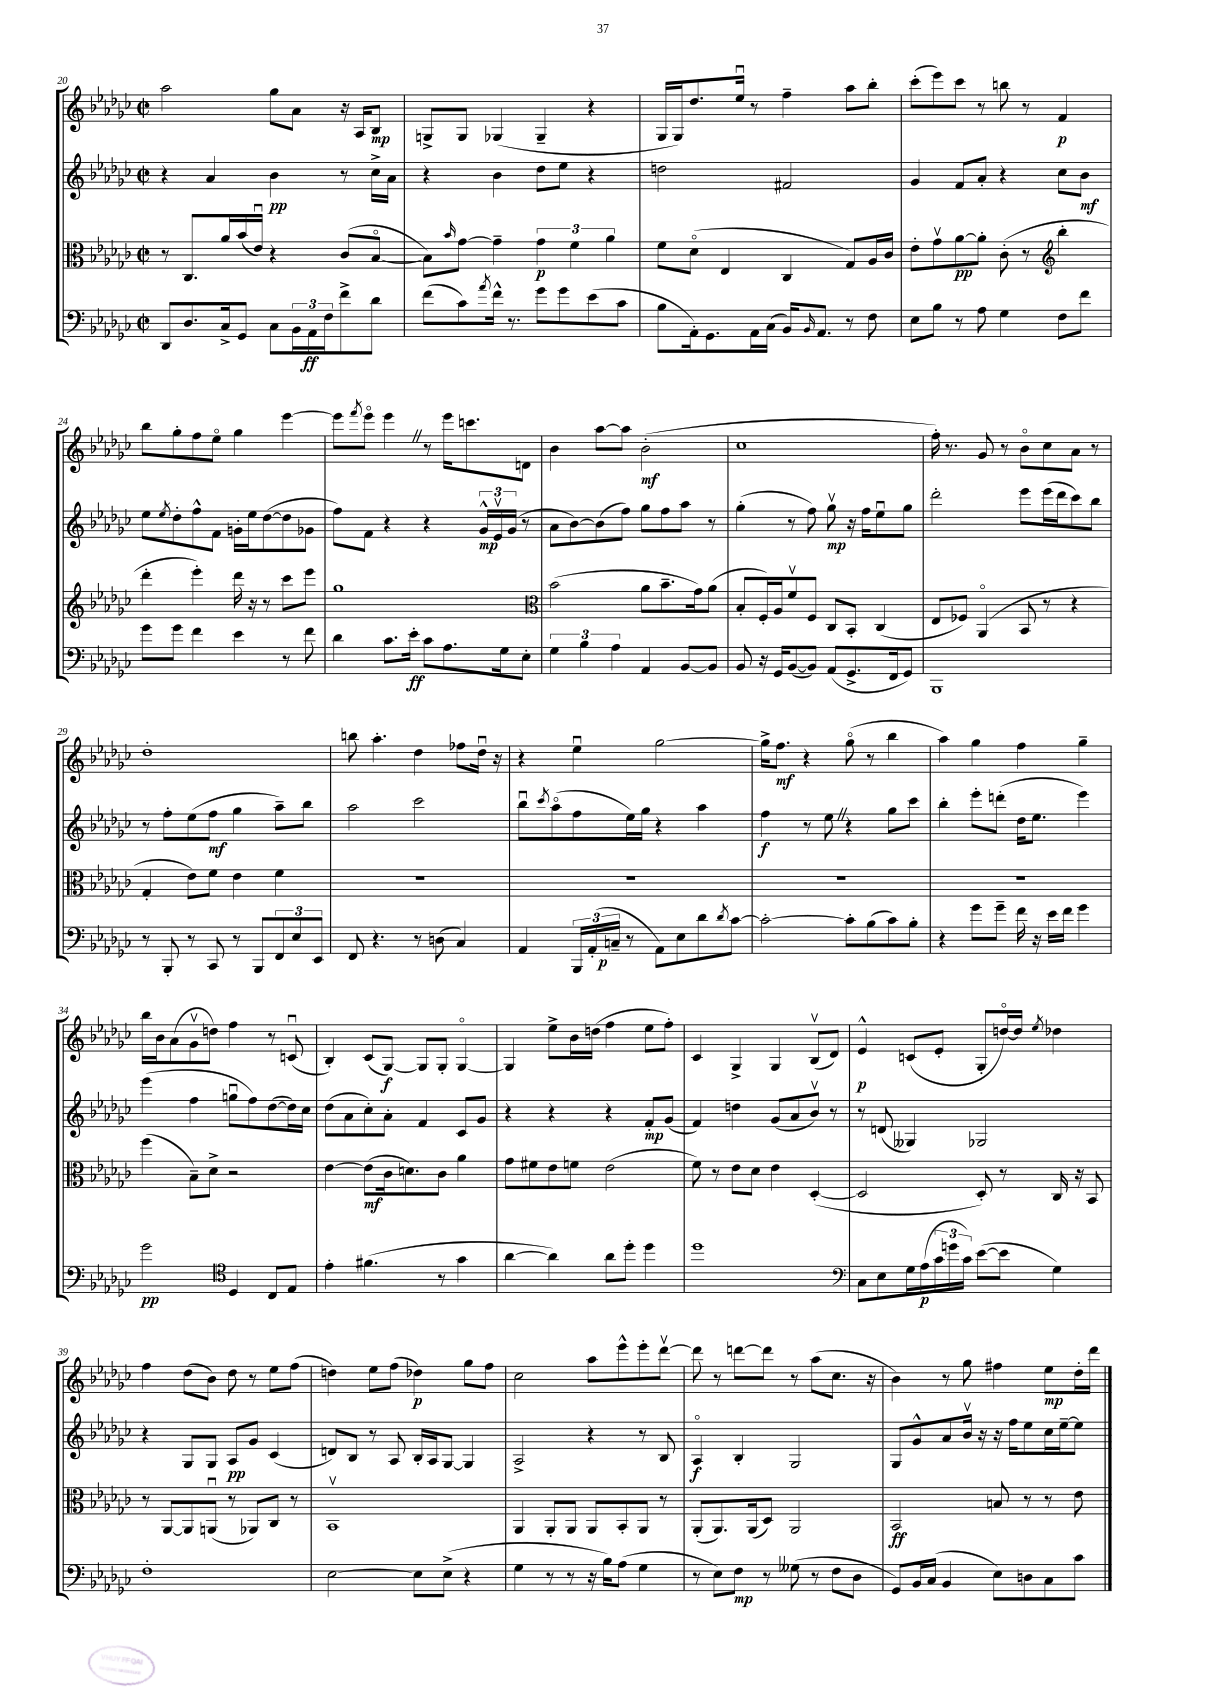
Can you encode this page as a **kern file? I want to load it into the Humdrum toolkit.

**kern	**kern	**kern	**kern
*staff4	*staff3	*staff2	*staff1
*clefF4	*clefC3	*clefG2	*clefG2
*k[b-e-a-d-g-c-]	*k[b-e-a-d-g-c-]	*k[b-e-a-d-g-c-]	*k[b-e-a-d-g-c-]
*M2/2	*M2/2	*M2/2	*M2/2
*met(c|)	*met(c|)	*met(c|)	*met(c|)
8DD-/L	8r	4r	2aa-\
8.D-/	8.C-/L	.	.
.	.	4a-/	.
16C-^/k	16a-/L	.	.
8GG-/J	(16b-/	.	.
.	16e-u/JJ)	.	.
8C-\L	4r	4b-\	8gg-\L
24BB-\L	.	.	8a-\J
24AA-\	.	.	.
24F\J	.	.	.
8f^\	(8c-/L	8r	16r
.	.	.	16A-/LK
8d-\J	[8B-o/J	16cc-^\LL	8B-/J
.	.	16a-\JJ	.
=	=	=	=
(8f\L	8B-\]L)	4r	8G^/L
.	16qqb-/	.	.
8c-\)	[8g-\J	.	8G/J
8qa-/	.	.	.
16f^^\Jk	4g-~\]	4b-\	(4G-/
8.r	.	.	.
8g-\L	6g-\	8dd-\L	4G-~/
8g-\	.	8ee-\J	.
.	6f\	.	.
(8e-\	.	4r	4r
.	6a-\	.	.
8c-\J	.	.	.
=	=	=	=
8B-\L	8f\L	2dd\	16G-/LL
.	.	.	16G-/J)
16AA-'\k)	(8d-o\J	.	8.dd-/
8.GG-\	.	.	.
.	4E-/	.	.
.	.	.	16ee-u/Jk
16AA-\L	.	.	8r
(16C-\JJ	.	.	.
16BB-/LK)	4C-/	2f#/	4ff~\
16qqBB-/	.	.	.
8.AA-/J	.	.	.
8r	8G-/L)	.	8aa-\L
8F\	16A-/L	.	8bb-'\J
.	16c-/JJ	.	.
=	=	=	=
8E-\L	8e-'\L	4g-/	(8ccc-'\L
8B-\J	8g-v\	.	8eee-\)
8r	[8a-\	8f/L	8ccc-\J
8A-\	8a-'\]J	8a-'/J	8r
4G-\	(8c-'\	4r	8bb\
.	8r	.	8r
*	*clefG2	*	*
8F\L	4bb-'\	8cc-\L	4f/
8f\J	.	8b-\J	.
=	=	=	=
8g-\L	4ddd-'\	8ee-\L	8bb-\L
.	.	8qee-/	.
8g-\J	.	8dd-'\	8gg-'\
4f\	4eee-'\)	8ff^^\	8ff\
.	.	8f\J	8ee-o\J
4e-\	16ddd-\	16g'\LL	4gg-\
.	16r	16ee-\J	.
.	8r	([8dd-\	.
8r	8ccc-\L	8dd-\]	[4eee-\
8f\	8eee-\J	8g-\J	.
=	=	=	=
4d-\	1gg-	8ff\L)	8eee-\]L
.	.	.	8qfff/
.	.	8f\J	8eee-o\J
8.c-\L	.	4r	4eee-\
16e-'\Jk	.	.	.
8c-\L	.	4r	8r
8.A-\	.	.	16eee-\LK
.	.	.	8.ccc\
.	.	24g-^^/LL	.
.	.	24e-v/	.
16G-\k	.	.	.
.	.	(24g-/JJ	.
8E-'\J	.	8r	8d\J
=	=	=	=
*	*clefC3	*	*
6G-\	(2b-\	8a-\L	4b-\
.	.	[8b-\)	.
6B-\	.	.	.
.	.	(8b-\]	[8aa-\L
6A-\	.	.	.
.	.	8ff\J)	8aa-\]J
4AA-/	8a-\L	8gg-\L	(2b-'\
.	8.b-~\	8ff\	.
[8BB-/L	.	8aa-\J	.
.	16g-\k)	.	.
8BB-/]J	(8a-\J	8r	.
=	=	=	=
8BB-/	8B-'/L	(4gg-'\	1cc-
16r	16F'/L)	.	.
16GG-/LK	16A-/J	.	.
([8BB-/	8fv/	8r	.
8BB-/]J)	8F/J	8ff\)	.
(8AA-/L	8C-/L	8gg-v\	.
8.GG-^/	8BB-'/J	16r	.
.	.	16ff\LK	.
.	(4C-/	8ee-u\	.
16FF/k	.	.	.
8GG-/J)	.	8gg-\J	.
=	=	=	=
1BBB-	8E-/L	2ddd-'\	16ff'\)
.	.	.	8.r
.	8F-/J)	.	.
.	(4AA-o/	.	8g-/
.	.	.	8r
.	8BB-/	8eee-\L	8b-o\L
.	8r	(16eee-\L	8cc-\
.	.	16ddd-\J	.
.	4r	8ccc-\)	8a-\J
.	.	8bb-\J	8r
=	=	=	=
8r	4G-'/	8r	1dd-'
8BBB-'/	.	8ff'\L	.
8r	8e-\L)	(8ee-\	.
8CC-/	8f\J	8ff\J	.
8r	4e-\	4gg-\	.
8BBB-/L	.	.	.
12FF/	4f\	8aa-~\L)	.
12E-/	.	.	.
.	.	8bb-\J	.
12EE-/J	.	.	.
=	=	=	=
8FF/	1r	2aa-\	8bb\
4.r	.	.	4.aa-'\
8r	.	2ccc-\	4dd-\
(8D\	.	.	.
4C-/)	.	.	8ff-\L
.	.	.	16dd-u\Jk
.	.	.	16r
=	=	=	=
4AA-/	1r	8bb-u\L	4r
.	.	8qccc-/	.
.	.	(8aa-o\	.
24BBB-/LL	.	8ff\	4ee-u\
(24AA-'/	.	.	.
24C~/JJ	.	.	.
8r	.	16ee-\L)	.
.	.	16gg-\JJ	.
8AA-\L)	.	4r	[2gg-\
8E-\	.	.	.
8d-\	.	4aa-\	.
8qd-/	.	.	.
[8c-\J	.	.	.
=	=	=	=
2c-'\_	1r	4ff\	16gg-^\]LK
.	.	.	8.ff\J
.	.	8r	4r
.	.	8ee-\	.
8c-'\]L	.	4r	(8gg-o\
(8B-\	.	.	8r
8c-\)	.	8gg-\L	4bb-\
8B-'\J	.	8ccc-\J	.
=	=	=	=
4r	1r	4bb-'\	4aa-\)
8g-\L	.	8eee-'\L	4gg-\
8g-~\J	.	(8ddd'\J	.
16f\	.	16dd-\LK	4ff\
16r	.	8.ee-\J	.
16e-\LL	.	.	.
16f\JJ	.	.	.
4g-\	.	4eee-\)	4gg-~\
=	=	=	=
2g-\	(4ff\	(4eee-\	16bb-\LL
.	.	.	16b-\J
.	.	.	(8a-\
.	8B-~\L)	4ff\	8g-v\
.	8d-^\J	.	8dd\J)
*clefC4	*	*	*
4D-/	2r	8ggu\L	4ff\
.	.	8ff\)	.
8C-/L	.	([8dd-\	8r
8E-/J	.	16dd-\]L)	(8cu/
.	.	16cc-\JJ	.
=	=	=	=
4e-'\	[4e-\	(8dd-\L	4B-'/)
.	.	8a-\	.
(4.f#\	(8e-\]L	8cc-'\)	(8c-/L
.	16c-\k	8a-'\J	[8G-/J)
.	8.d\)	.	.
.	.	4f/	8G-/]L
8r	8c-\J	.	8G-'/J
4g-\	4a-\	8c-/L	[4G-o/
.	.	8g-/J	.
=	=	=	=
[4a-\	8g-\L	4r	4G-/]
.	8f#\	.	.
4a-\])	8e-\	4r	8ee-^\L
.	8f\J	.	16b-\L
.	.	.	(16dd\JJ
8a-\L	(2e-\	4r	4ff\
8dd-'\J	.	.	.
4dd-\	.	8f'/L	8ee-\L
.	.	(8g-/J	8ff'\J)
=	=	=	=
1dd-	8f\)	4f/)	4c-/
.	8r	.	.
.	8e-\L	4dd\	4G-^/
.	8d-\J	.	.
.	4e-\	(8g-/L	4G-/
.	.	8a-/	.
.	([4D-'/	8b-v/J)	(8B-v/L
.	.	8r	8d-/J)
=	=	=	=
*clefF4	*	*	*
8C-\L	2D-/]	8r	4e-^^/
8E-\	.	(8d/	.
16G-\L	.	4G--/)	(8c/L
(16A-\	.	.	.
24c-\	.	.	8e-'/J
24g\	.	.	.
24c-\JJ)	.	.	.
([8e-\L	8D-'/)	2G-/	8G-'/L
8e-\]J	8r	.	[16ddo/L)
.	.	.	16dd/]JJ
.	.	.	8qee-/
4G-\)	16C-/	.	4dd-\
.	16r	.	.
.	8BB-/	.	.
=	=	=	=
1F'	8r	4r	4ff\
.	[8AA-/L	.	.
.	8AA-/]	8G-/L	(8dd-\L
.	(8AAu/J	8G-/J	8b-\J)
.	8r	8A-/L	8dd-\
.	8AA-/L)	8g-/J	8r
.	8C-/J	(4c-/	8ee-\L
.	8r	.	(8ff\J
=	=	=	=
[2E-\	1BB-v	8d/L)	4dd\)
.	.	8B-/J	.
.	.	8r	8ee-\L
.	.	8A-/	(8ff\J
8E-\]L	.	16B-'/LL	4dd-\)
.	.	16A-/J	.
(8E-^\J	.	[8G-/J	.
4r	.	4G-/]	8gg-\L
.	.	.	8ff\J
=	=	=	=
4G-\	4AA-/	2A-^/	2cc-\
8r	8AA-'/L	.	.
8r	8AA-/J	.	.
16r	8AA-/L	4r	8aa-\L
16B-\LK)	.	.	.
(8A-\J	8BB-'/	.	8eee-^^\
4G-\	8AA-/J	8r	8eee-'\
.	8r	8B-/	[8ddd-v\J
=	=	=	=
8r	(8AA-'/L	4A-o/	8ddd-\]
8E-\L)	8.AA-/)	.	8r
8F\J	.	4B-'/	[8ddd\L
.	(16AA-/k	.	.
8r	8D-/J)	.	8ddd\]J
(8G--\	2AA-/	2G-/	8r
8r	.	.	(8aa-\L
8F\L	.	.	8.cc-\J
8D-\J	.	.	.
.	.	.	16r
=	=	=	=
8GG-/L)	2BB-/	8G-/L	4b-\)
16BB-/L	.	8g-^^/	.
(16C-/JJ	.	.	.
4BB-/	.	8a-/	8r
.	.	16b-v/Jk	8gg-\
.	.	16r	.
8E-\L)	8B/	16r	4ff#\
.	.	16ff\LK	.
8D\	8r	8ee-\	.
8C-\	8r	16cc-\L	8ee-\L
.	.	[16ee-~\J	.
8c-\J	8e-\	8ee-\]J	16dd-'\L
.	.	.	16ddd-\JJ
==	==	==	==
*-	*-	*-	*-
